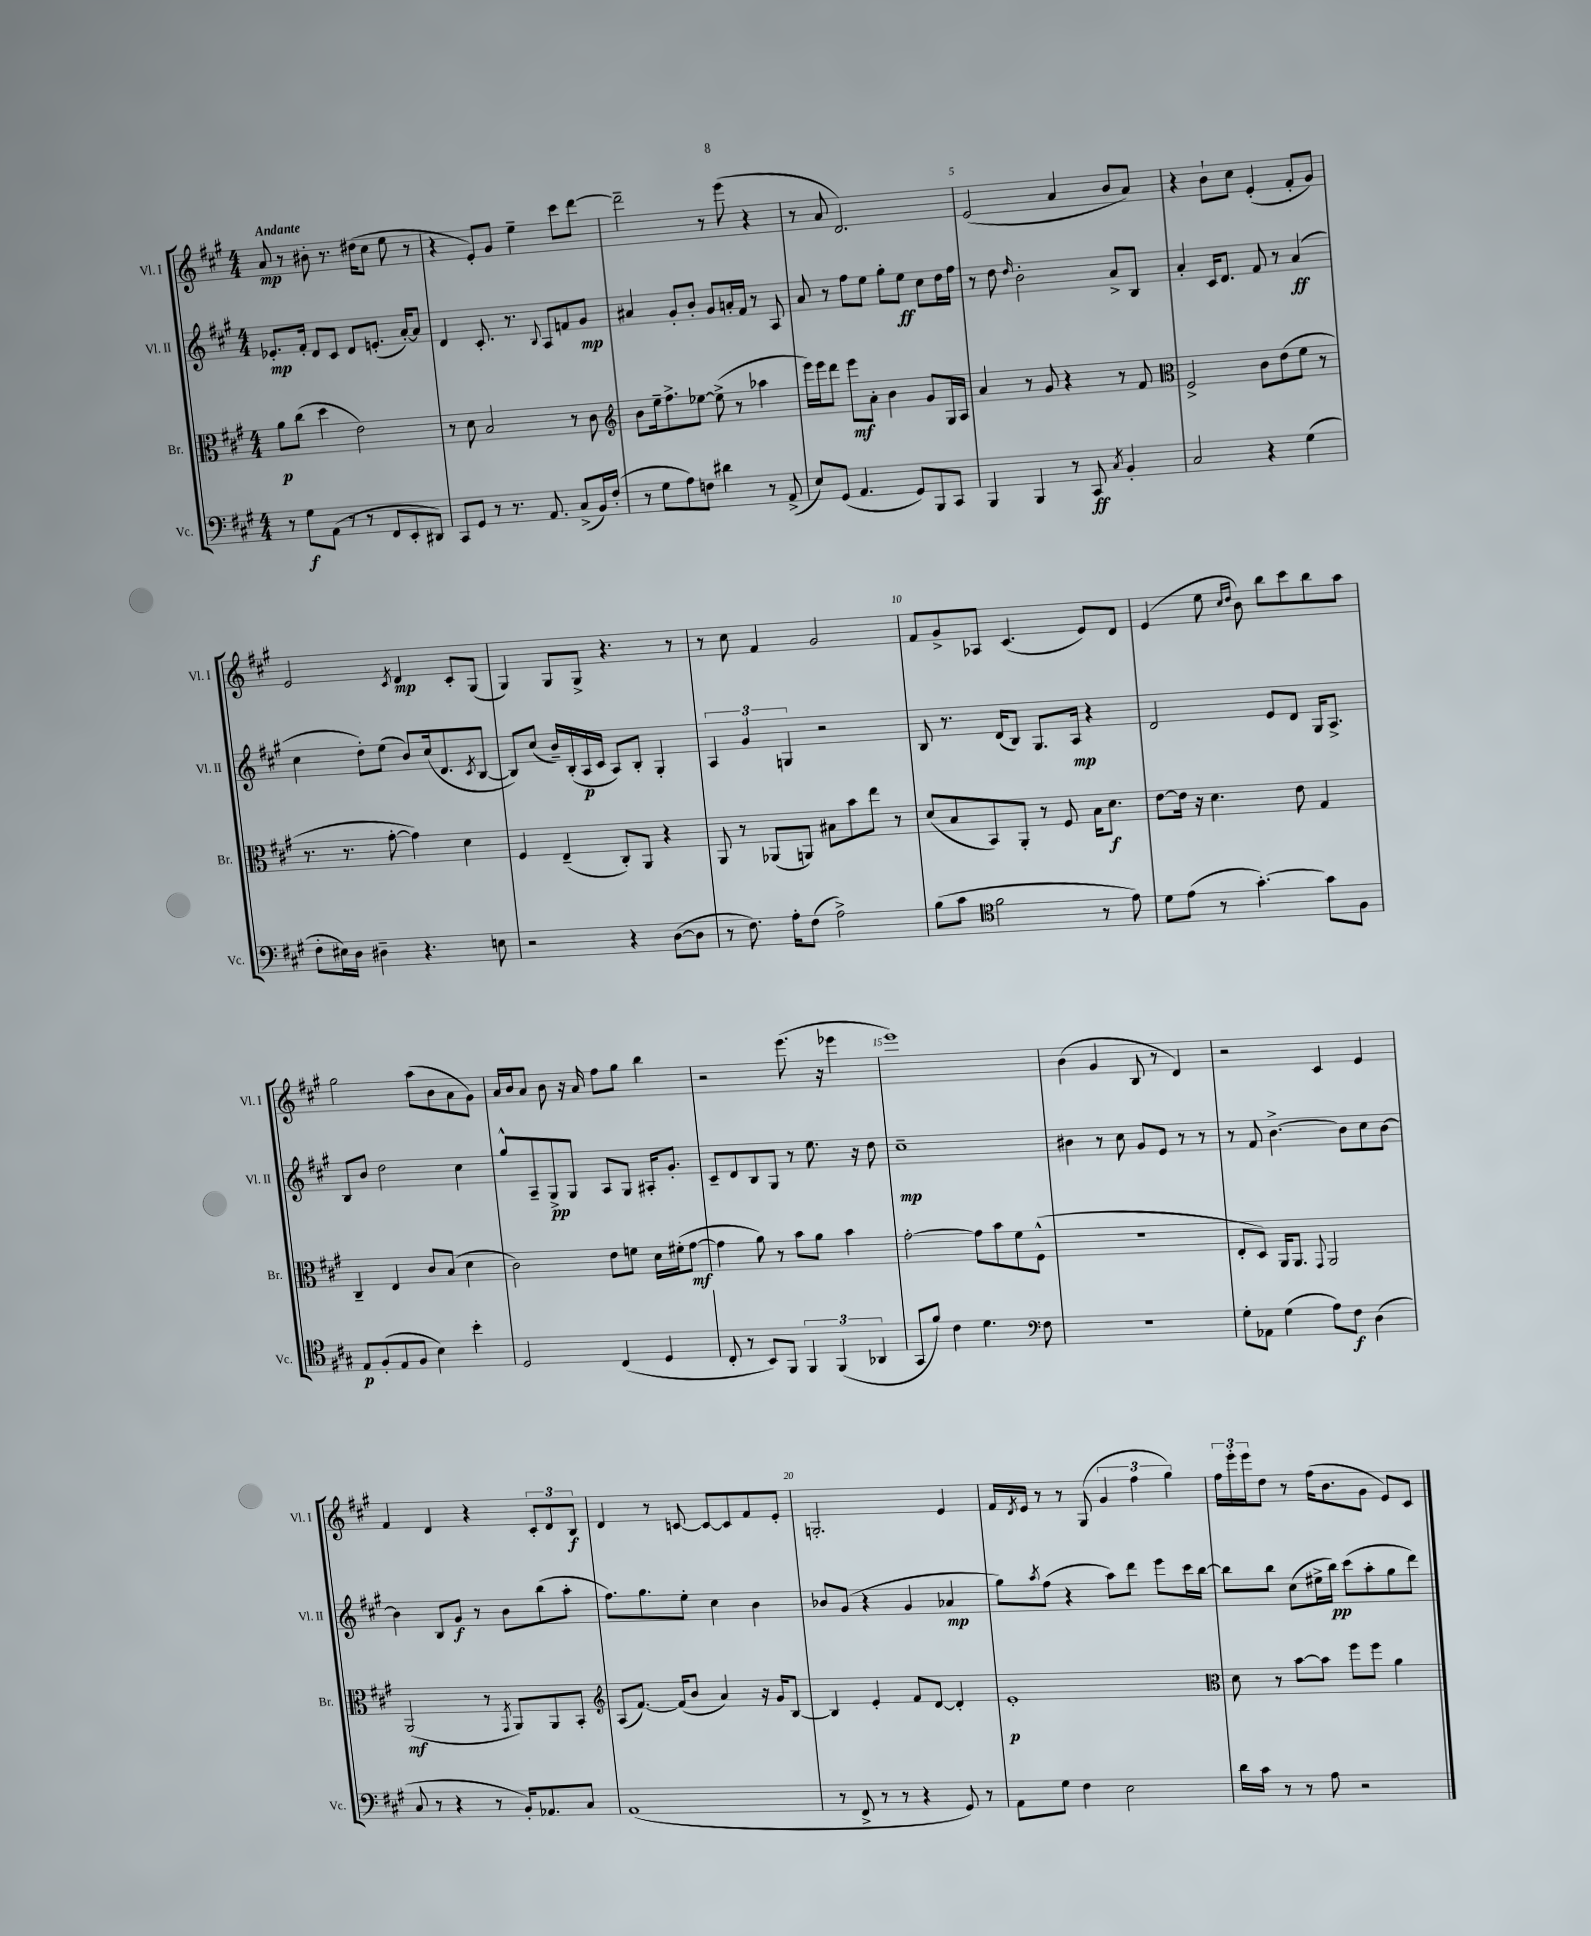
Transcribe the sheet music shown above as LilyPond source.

<<
\new StaffGroup <<
\new Staff = "s0" \with { instrumentName = "Vl. I" shortInstrumentName = "Vl. I" } {
    \clef treble \key a \major \numericTimeSignature \time 4/4 \tempo "Andante"
    a'8\mp r8 bis'8-. r8. dis''16( cis''8 e''8 r8 |
    r4 e'8-.) gis'8 e''4-- cis'''8 d'''8~ |
    d'''2-- r8 e'''8( r4 |
    r8 a'8 d'2.) |
    e'2( a'4 b'8 a'8) |
    r4 b'8-! cis''8 e'4-.( fis'8-. gis'8) |
    e'2 \acciaccatura { cis'8 } d'4\mp cis'8-. gis8( |
    gis4) gis8 gis8-> r4. r8 |
    r8 cis''8 fis'4 gis'2 |
    fis'8 gis'8-> aes8 cis'4.( e'8) d'8 |
    e'4( e''8 \grace { cis''16 d''16 } b'8) b''8 cis'''8 b''8 a''8 |
    gis''2 a''8( b'8 a'8 gis'8) |
    a'16 b'16 a'8 b'8 r16 a'16 fis''8 gis''8 b''4 |
    r2 e'''8.( r16 ees'''4 |
    e'''1) |
    b'4( gis'4 b8 r8 d'4) |
    r2 cis'4 e'4 |
    fis'4 d'4 r4 \tuplet 3/2 { cis'8-. d'8 b8\f } |
    d'4 r8 c'8~ c'8~ c'8 fis'8 e'8-. |
    g2.-. e'4 |
    fis'16 \acciaccatura { d'8 } e'16 r8 r8 gis8( \tuplet 3/2 { gis'4 fis''4 gis''4) } |
    \tuplet 3/2 { fis''16 e'''16-. e'''16 } d''8 r8 fis''16( b'8. gis'8 e'8) cis'8 \bar "|." |
}
\new Staff = "s1" \with { instrumentName = "Vl. II" shortInstrumentName = "Vl. II" } {
    \clef treble \key a \major \numericTimeSignature \time 4/4
    ees'8.-.\mp fis'16-. d'8 cis'8 d'8 e'8.-.( a'16~-.) a'8 |
    d'4 cis'8.-. r8. \appoggiatura { b8 } a8 f'8 gis'8\mp |
    ais'4 gis'8-. b'8-. gis'8 a'16-. fis'16 r8 a8 |
    a'8 r8 fis''8 e''8 gis''8-. e''8\ff cis''8 d''16 fis''16 |
    r8 d''8 \grace { d''16 } b'2-. a'8-> b8 |
    a'4-. cis'16 d'8. fis'8 r8 a'4\ff( |
    cis''4 d''8-.) e''8( b'8) cis''16( d'8. \acciaccatura { cis'8 } b8~ |
    b8) cis''8( b'16--) b16-.( a16\p cis'16 a8) b8-. gis4-. |
    \tuplet 3/2 { a4 gis'4 g4 } r2 |
    b8 r8. d'16( b8) gis8. a16\mp r4 |
    d'2 e'8 d'8 gis16 a8.-> |
    b8 b'8 d''2 cis''4 |
    gis''8-^ a8-- gis8->\pp gis8 a8 gis8 ais16-. gis'8.-. |
    cis'8-- d'8 b8 gis8 r8 e''8. r16 d''8 |
    cis''1--\mp |
    bis'4 r8 cis''8 gis'8 e'8 r8 r8 |
    r8 fis'8 b'4.~-> b'8 cis''8 b'8~ |
    b'4 b8 gis'8\f r8 b'8 b''8( a''8-. |
    fis''8.) gis''8. e''8-. cis''4 b'4 |
    bes'8 gis'8( r4 gis'4 aes'4\mp |
    gis''8) \acciaccatura { a''8 } fis''8( r4 a''8) d'''8 e'''8 cis'''16 b''16~ |
    b''8 b''8 cis''8( eis''16-> b''16\pp) cis'''8( a''8-. gis''8 d'''8) \bar "|." |
}
\new Staff = "s2" \with { instrumentName = "Br." shortInstrumentName = "Br." } {
    \clef alto \key a \major \numericTimeSignature \time 4/4
    a'8\p cis''8( d''4 e'2) |
    r8 d'8 b2 r8 cis'8 |
    \clef treble b'8 e''16-- fis''8.-> ees''8~ ees''8->( r8 aes''4 |
    e'''16) e'''16 d'''8 e'''8\mf a'8-. b'4 gis'8 gis16 a16 |
    a'4 r8 gis'8 r4 r8 fis'8 |
    \clef alto fis2-> cis'8 e'8( fis'8 r8 |
    r8. r8. gis'8~-. gis'4) d'4 |
    fis4 e4--( cis8-.) a,8 r4 |
    a,8 r8 aes,8( a,8) bis8 b'8 e''8 r8 |
    d'8( b8 b,8) a,8-. r8 fis8 b16 d'8.\f |
    e'8~ e'16 r16 d'4. e'8 gis4 |
    cis4-- e4 cis'8 b8( d'4 |
    cis'2) e'8 f'8 d'16 fis'16-.( gis'8~\mf |
    gis'4 a'8) r8 b'8 a'8 b'4 |
    gis'2~-. gis'8 b'8 fis'8 fis8-^( |
    R1 |
    e8-. d8) a,16 a,8. \appoggiatura { gis,8 } a,2 |
    a,2\mf( r8 \acciaccatura { gis,8 } a,8) a,8 b,8-. |
    \clef treble a8( fis'8.~) fis'16( b'8 a'4) r16 gis'16 b8~ |
    b4 e'4-. fis'8 d'8~ d'4-. |
    e'1-.\p |
    \clef alto d'8 r8 b'8~ b'8 fis''8 fis''8 a'4 \bar "|." |
}
\new Staff = "s3" \with { instrumentName = "Vc." shortInstrumentName = "Vc." } {
    \clef bass \key a \major \numericTimeSignature \time 4/4
    r8 gis8\f a,8( r8 r8 fis,8 e,8-. dis,8) |
    cis,8 gis,8 r8 r8. a,8. cis8->( b,16) fis16-.( |
    r8 gis8 a8) f8 dis'4 r8 a,8->( |
    e8) gis,8( a,4. gis,8) b,,8 cis,8 |
    b,,4 b,,4 r8 cis,8\ff \acciaccatura { cis8 } b,4-. |
    cis2 r4 gis4( |
    fis8-. eis16) d16 dis4-- r4. e8 |
    r2 r4 d8~( d8 |
    r8 fis8.) a16-. fis8( a2->) |
    b8( cis'8 \clef tenor fis'2 r8 e'8) |
    d'8 e'8( r8 gis'4.~-.) gis'8 fis8 |
    e8\p fis8-.( e8 fis8 b4) b'4-. |
    d2 cis4( d4 |
    cis8-. r8 b,8) fis,8 \tuplet 3/2 { fis,4 fis,4( aes,4 } |
    gis,8 fis'8) cis'4 d'4. \clef bass fis8 |
    R1 |
    gis8-. aes,8 gis4( a8) fis8\f d4( |
    cis8 r8 r4 r8 b,16-.) aes,8. cis8 |
    a,1( |
    r8 fis,8-> r8 r8 r4 gis,8) r8 |
    a,8 gis8 fis4 e2 |
    d'16 cis'16 r8 r8 a8 r2 \bar "|." |
}
>>
>>
\layout { \context { \Score \override BarNumber.break-visibility = ##(#f #t #t) barNumberVisibility = #(every-nth-bar-number-visible 5) } }
